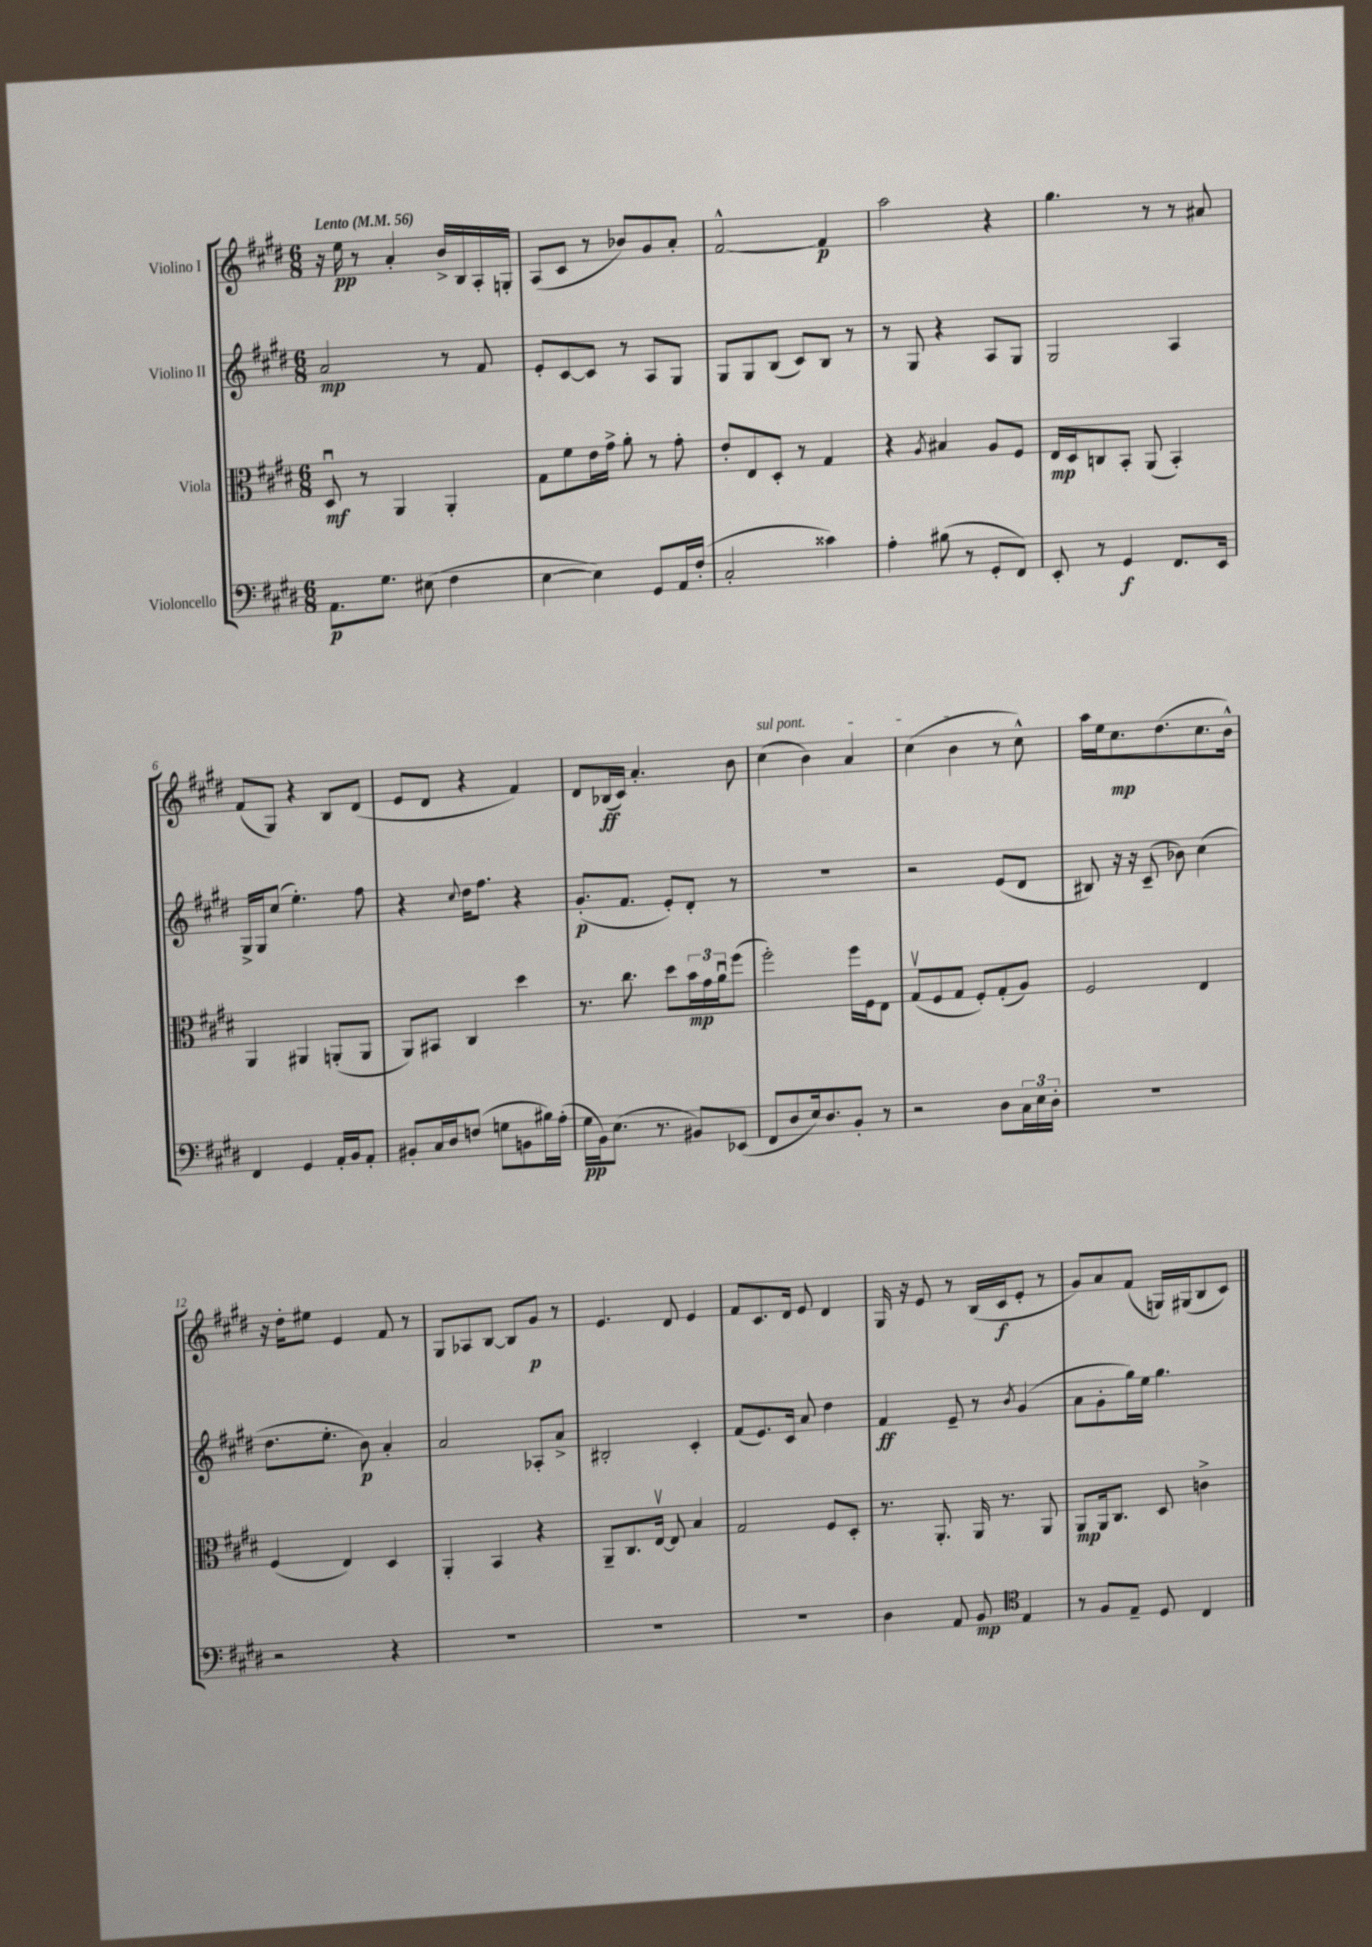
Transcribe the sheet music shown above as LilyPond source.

<<
\new StaffGroup <<
\new Staff = "s0" \with { instrumentName = "Violino I" } {
    \clef treble \key e \major \numericTimeSignature \time 6/8 \tempo "Lento" 4 = 56
    r16 e''16\pp r8 a'4-. b'16-> b16 a16-. g16-. |
    a8( cis'8 r8 bes'8) gis'8 a'8-. |
    fis'2~-^ fis'4\p |
    a''2 r4 |
    gis''4. r8 r8 ais'8 |
    fis'8( gis8) r4 b8 dis'8( |
    e'8 dis'8 r4 fis'4) |
    dis'8 bes16\ff( cis'16) a'4.-. b'8 |
    \once \override TextSpanner.bound-details.left.text = \markup { \italic "sul pont." } cis''4\startTextSpan( b'4) a'4 |
    cis''4( b'4\stopTextSpan r8 cis''8-^) |
    a''16 e''16 cis''8.\mp dis''8.( cis''8. b'16-^) |
    r16 dis''16-. eis''8 e'4 fis'8 r8 |
    gis8 aes8 b8~ b8 gis'8\p r8 |
    e'4. dis'8 e'4 |
    fis'8 cis'8. dis'16 e'8 dis'4 |
    gis16 r16 e'8 r8 b16( cis'16\f e'8-. r8 |
    gis'8) a'8 fis'8( g16) gis16( b8 cis'8) \bar "|." |
}
\new Staff = "s1" \with { instrumentName = "Violino II" } {
    \clef treble \key e \major \numericTimeSignature \time 6/8
    a'2\mp r8 fis'8 |
    e'8-. cis'8~ cis'8 r8 a8 gis8 |
    gis8 gis8 b8( cis'8) b8 r8 |
    r8 gis8 r4 a8 gis8 |
    gis2 a4 |
    gis16-> gis16 cis''8( e''4.-.) fis''8 |
    r4 \appoggiatura { cis''8 } dis''16 fis''8. r4 |
    gis'8.-.\p( fis'8. e'8-.) dis'8-. r8 |
    R2. |
    r2 e'8( dis'8 |
    bis8) r16 r16 cis'8--( bes'8) cis''4( |
    dis''8. e''8.-. b'8\p) a'4-. |
    a'2 aes8-. a'8-> |
    bis2-. cis'4-. |
    fis'8( e'8.) cis'16 a'8 dis''4 |
    fis'4\ff e'8-- r8 \acciaccatura { b'8 } gis'4( |
    a'8 gis'8-. gis''16) e''16 gis''4. \bar "|." |
}
\new Staff = "s2" \with { instrumentName = "Viola" } {
    \clef alto \key e \major \numericTimeSignature \time 6/8
    dis8\downbow\mf r8 a,4 a,4-. |
    gis8 fis'8 e'16 gis'16-> a'8-. r8 gis'8-. |
    e'8-. e8 dis8-. r8 gis4 |
    r4 \acciaccatura { a8 } bis4 a8 fis8 |
    e16\mp dis16 c8 b,8-. a,8( b,4-.) |
    a,4 ais,4 a,8-.( a,8 |
    a,8) bis,8 cis4 dis''4 |
    r8. cis''8. dis''8 \tuplet 3/2 { b'16\mp gis'16 a'16\downbow } fis''8( |
    fis''2-.) fis''16 fis16 e8 |
    gis8\upbow( fis8 gis8 fis8-.) gis8-.( a8) |
    fis2 e4 |
    fis4( e4) dis4 |
    a,4-. b,4 r4 |
    a,8-- cis8. e16~\upbow e8 b4 |
    gis2 fis8 dis8-. |
    r8. a,8.-. a,16 r8. a,8 |
    a,8\mp a,16 cis8. dis8 c'4-> \bar "|." |
}
\new Staff = "s3" \with { instrumentName = "Violoncello" } {
    \clef bass \key e \major \numericTimeSignature \time 6/8
    a,8.\p gis8. eis8( fis4 |
    e4~ e4) gis,8 a,16 fis16-.( |
    cis2-. cisis'4) |
    a4-. bis8( r8 gis,8-. fis,8) |
    e,8-. r8 gis,4\f fis,8. e,16 |
    fis,4 gis,4 a,16-. b,16 a,8-. |
    bis,8-. cis16 dis16 f8( g8 b,8 bis16) a16-.( |
    gis16\pp b,16) e8.( r8. bis,8) ees,8( |
    fis,8 dis8 e16) dis8. b,8-. r8 |
    r2 dis8 \tuplet 3/2 { cis16 e16 dis16-. } |
    R2. |
    r2 r4 |
    R2. |
    R2. |
    R2. |
    dis4 a,8 b,8\mp \clef tenor e4 |
    r8 fis8 e8-- dis8 cis4 \bar "|." |
}
>>
>>
